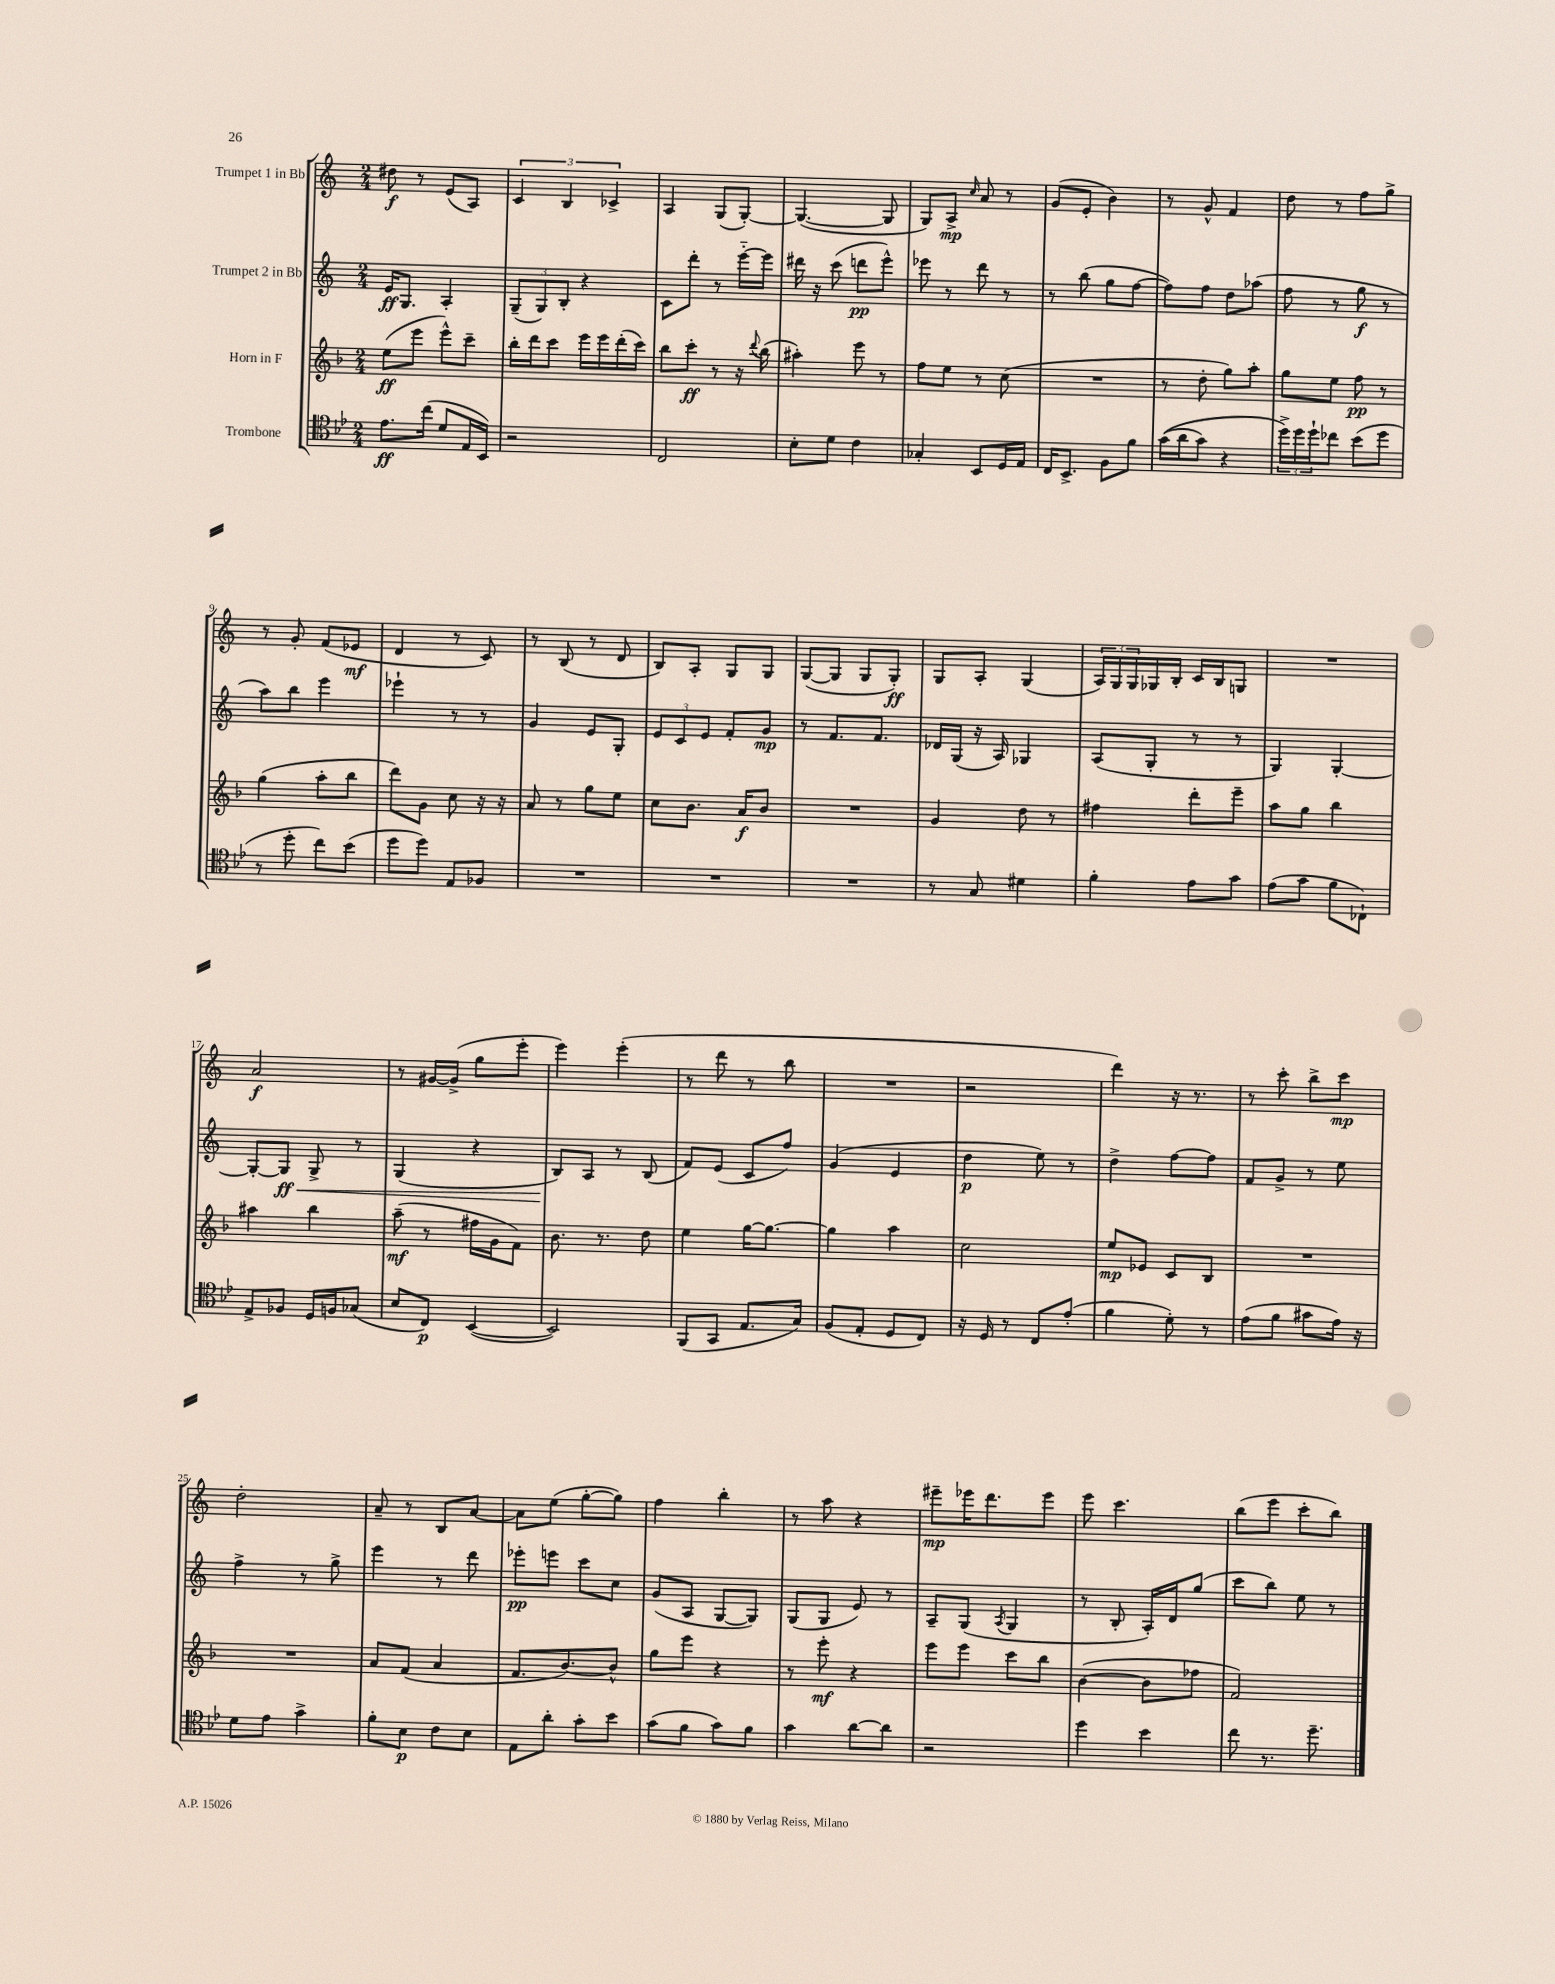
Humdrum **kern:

**kern	**kern	**kern	**kern
*staff4	*staff3	*staff2	*staff1
*clefC4	*clefG2	*clefG2	*clefG2
*k[b-e-]	*k[b-]	*k[]	*k[]
*M2/4	*M2/4	*M2/4	*M2/4
8.e-	(8ee	16e	8dd#
.	.	8.G	.
.	8eee	.	8r
(16cc	.	.	.
8d	8eee^^)	4A'	(8e
16E-	8ccc~	.	8A)
16BB-)	.	.	.
=	=	=	=
2r	16bb-'	(12G~	6c
.	16ddd	.	.
.	.	12G)	.
.	8ccc	.	.
.	.	12B'	6B
.	16eee	4r	.
.	16eee	.	.
.	.	.	6c-^
.	(16ddd'	.	.
.	16ccc)	.	.
=	=	=	=
2C	8bb-	8c	4A
.	8ccc'	8ddd'	.
.	8r	8r	(8G
.	16r	[16eee'~	[8G')
.	8qqddd	.	.
.	(16bb-	16eee]	.
=	=	=	=
8B-'	4aa#')	16ddd#	(4.G_
.	.	16r	.
8d	.	(8ccc	.
4c	8eee	8ddd	.
.	8r	8eee^^)	8G]
=	=	=	=
4G-'	8ff	8eee-	8G)
.	8ee	8r	8A^
.	.	.	16qqcc
8BB-	8r	8ddd	8a
16D	(8cc	8r	8r
16E-	.	.	.
=	=	=	=
16C	2r	8r	(8g
8.BB-^	.	.	.
.	.	(8bb	8e'
8F	.	8gg	4b)
8f	.	[8ff	.
=	=	=	=
&((16g	8r	8ff])	8r
16a	.	.	.
8g)	8dd'	8ff	8g^^
4r	8gg)	8dd	4f
.	8aa'	(8aa-	.
=	=	=	=
24dd^&)	8gg	8ff	8dd
24dd	.	.	.
24dd`	.	.	.
8cc-	8ee	8r	8r
(8b-	8ff	8gg	8ff
8dd	8r	8r	8gg^
=	=	=	=
8r	(4gg	8aa)	8r
8dd'	.	8bb	8g'
8cc)	8aa'	4eee	(8f
(8b-	8bb-	.	8e-
=	=	=	=
8dd	8ddd)	4eee-`	4d
8dd)	8g	.	.
8E-	8cc	8r	8r
8F-	16r	8r	8c)
.	16r	.	.
=	=	=	=
2r	8a	4g	8r
.	8r	.	(8B
.	8gg	8e	8r
.	8ee	8G'	8d
=	=	=	=
2r	8cc	12e	8B)
.	.	12c	.
.	8.b-	.	8A'
.	.	12e	.
.	.	8f'	8G
.	16a	.	.
.	8b-	8g	8G
=	=	=	=
2r	2r	8r	([8G
.	.	8.f	8G]
.	.	.	8G
.	.	8.f	.
.	.	.	8G')
=	=	=	=
8r	4g	16d-	8G
.	.	(16G	.
8G	.	16r	8A'
.	.	16A)	.
4d#	8dd	4G-	(4G
.	8r	.	.
=	=	=	=
4f'	4ff#	(8A	24A)
.	.	.	24G
.	.	.	24G
.	.	8G'	16G-
.	.	.	16B'
8e-	8ddd'	8r	16c
.	.	.	16B
8g	8eee~	8r	8G
=	=	=	=
(8e-	8aa	4G)	2r
8g	8gg	.	.
8f	4bb-	[4G'	.
8C-`)	.	.	.
=	=	=	=
8E-^	4aa#	8G'_	2a
8F-	.	8G]	.
16D	4bb-	8G^	.
16F	.	.	.
(8G-	.	8r	.
=	=	=	=
8B-	(8aa~	(4G	8r
8C)	8r	.	[16g#
.	.	.	(16g#^]
([4BB-	16ff#	4r	8gg
.	16g	.	.
.	8f)	.	8eee'
=	=	=	=
2BB-])	8.b-	8B)	4eee)
.	.	8A	.
.	8.r	.	.
.	.	8r	(4eee'
.	8dd	(8B	.
=	=	=	=
(8FF	4ee	8f)	8r
8GG	.	(8e	8ddd
8.E-	[16gg	8c	8r
.	8.gg_	.	.
.	.	8ff)	8bb
16G)	.	.	.
=	=	=	=
(8F	4gg]	(4g	2r
8E-'	.	.	.
8D	4aa	4e	.
8C)	.	.	.
=	=	=	=
16r	2cc	4dd	2r
16D	.	.	.
8r	.	.	.
8C	.	8ee)	.
(8e-'	.	8r	.
=	=	=	=
4f	8ee	4dd^	4ddd)
.	8e-	.	.
8d')	8c	[8ff	16r
.	.	.	8.r
8r	8B-	8ff]	.
=	=	=	=
(8e-	2r	8f	8r
8f	.	8g^	8ccc'
8g#	.	8r	8bb^
16e-)	.	8ee	8ccc
16r	.	.	.
=	=	=	=
8d	2r	4ff^	2dd'
8e-	.	.	.
4g^	.	8r	.
.	.	8gg^	.
=	=	=	=
8f'	8a	4eee	8a~
8B-	(8f	.	8r
8c	4a	8r	8B
8B-	.	8ddd	[8a
=	=	=	=
8E-	8.f	8eee-'	8a]
8a'	.	8eee	(8ee
.	[8.b-)	.	.
8g'	.	8ccc	[8gg'
8b-	8b-^^]	8cc	8gg])
=	=	=	=
(8g	8gg	(8g	4ff
8f	8eee	8A	.
8g)	4r	[8G	4bb'
8f	.	8G])	.
=	=	=	=
4g	8r	(8G	8r
.	8eee'	8G	8aa
[8a	4r	8e)	4r
8a]	.	8r	.
=	=	=	=
2r	8eee	8A~	8eee#~
.	8eee	(8G	16eee-
.	.	.	8.ddd
.	.	8qA	.
.	8ccc	4G	.
.	8bb-	.	8eee-
=	=	=	=
4dd	([4b-	8r	8eee
.	.	8B'	4.ccc
4b-	8b-]	16A')	.
.	.	16d	.
.	8ff-	(8gg	.
=	=	=	=
8cc	2f)	8ccc	(8bb
8.r	.	8bb)	8eee
.	.	8ee	8ccc'
8.dd~	.	.	.
.	.	8r	8bb)
==	==	==	==
*-	*-	*-	*-
